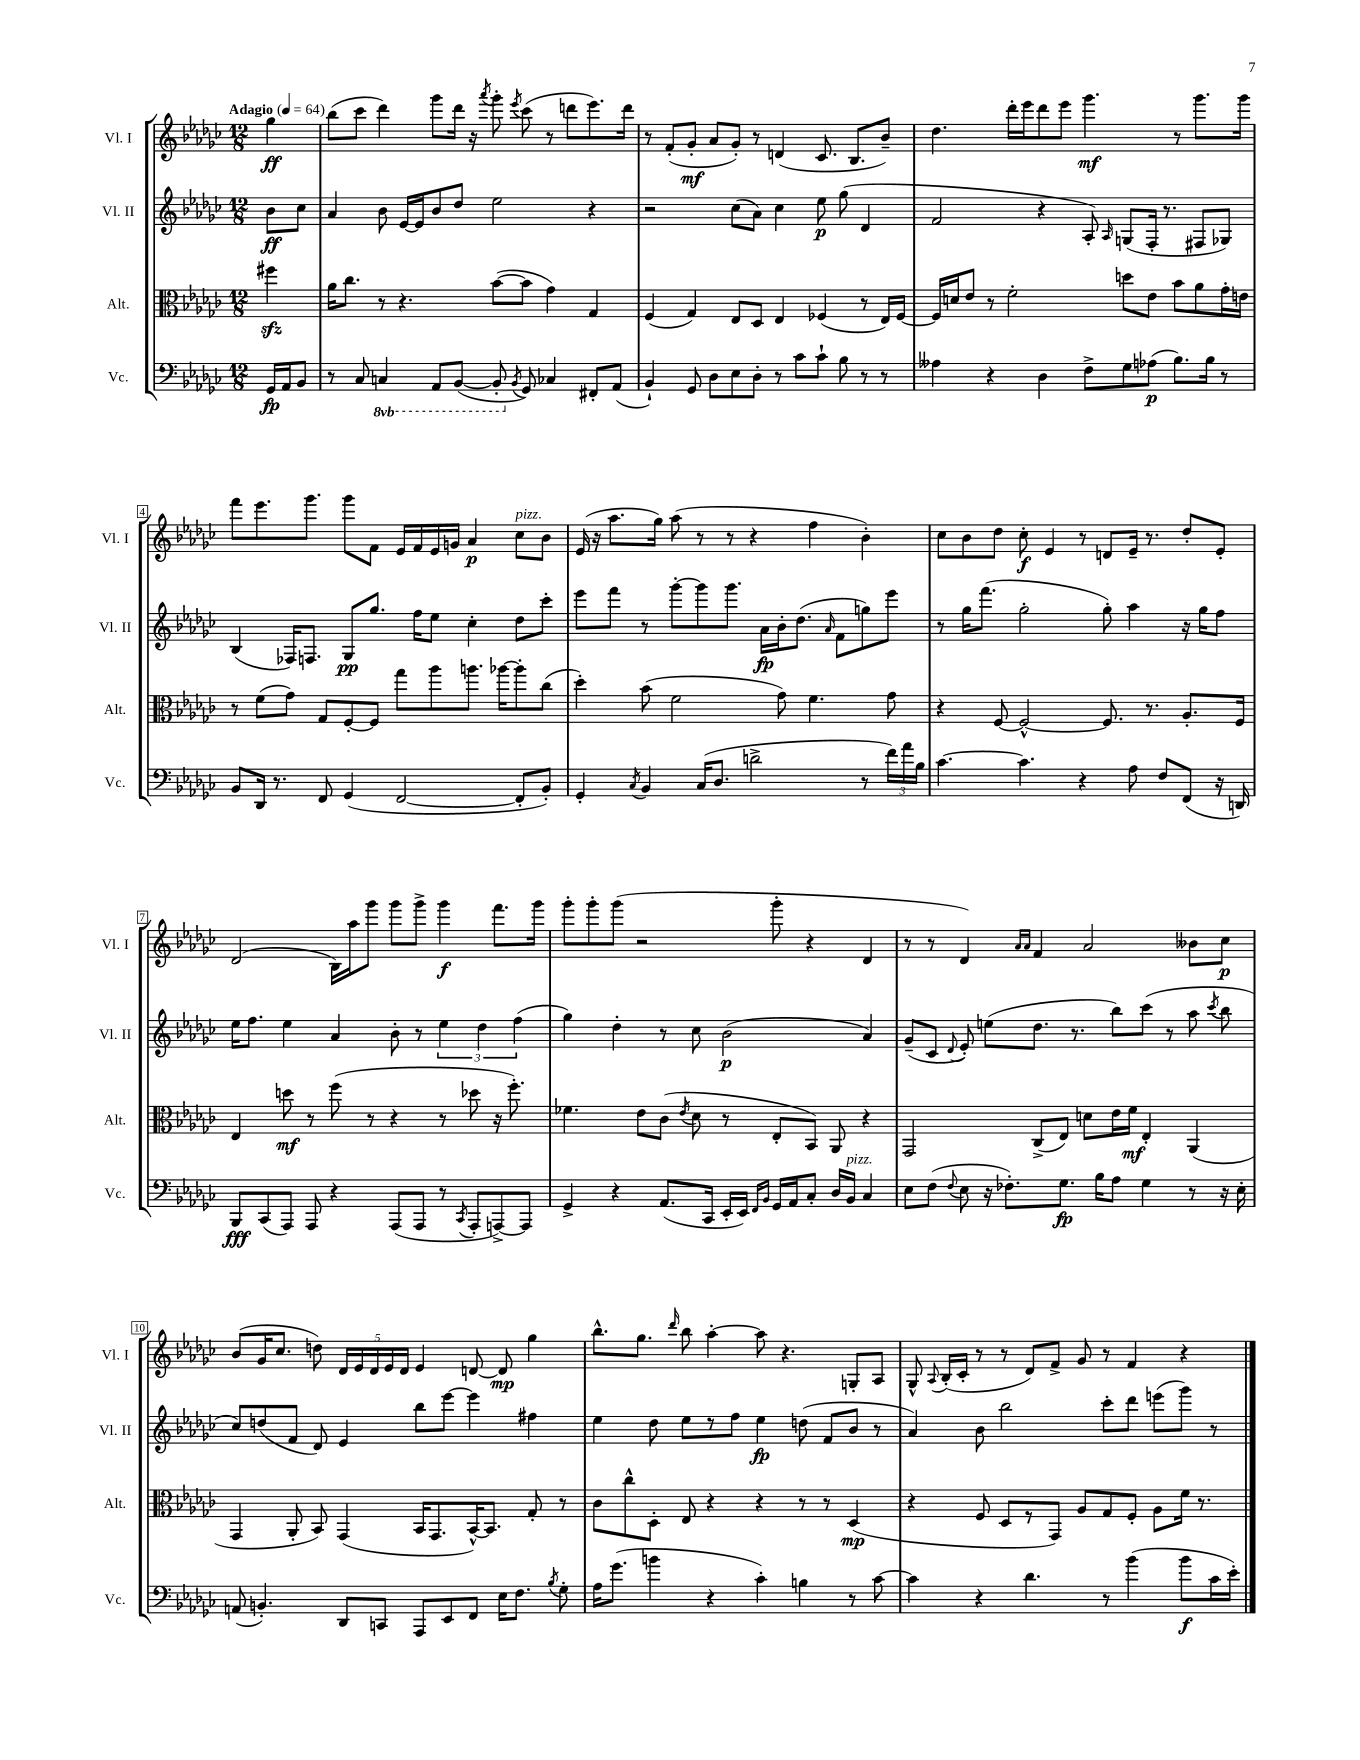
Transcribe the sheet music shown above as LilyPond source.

<<
\new StaffGroup <<
\new Staff = "s0" \with { instrumentName = "Vl. I" shortInstrumentName = "Vl. I" } {
    \clef treble \key ges \major \numericTimeSignature \time 12/8 \partial 4 \tempo "Adagio" 4 = 64
    \autoBeamOff ges''4\ff |
    bes''8[( ces'''8] des'''4) ges'''8[ des'''16] r16 \acciaccatura { aes'''8 } ges'''8-. \acciaccatura { ees'''8 } ces'''8( r8 d'''8[ ees'''8.) d'''16] |
    r8 f'8[-.( ges'8]-.\mf aes'8[ ges'8]-.) r8 d'4( ces'8. bes8.[ bes'8]--) |
    des''4. des'''16[-. ees'''16 des'''8 ees'''8] ges'''4.\mf r8 ges'''8.[ ges'''16] |
    f'''8[ ees'''8. ges'''8.] ges'''8[ f'8] ees'16[ f'16 ees'16 g'16] aes'4\p ces''8[^\markup { \italic "pizz." } bes'8] |
    ees'16( r16 aes''8.[ ges''16]) aes''8( r8 r8 r4 f''4 bes'4-.) |
    ces''8[ bes'8 des''8] ces''8-.\f ees'4 r8 d'8[ ees'16]-- r8. des''8[-. ees'8]-. |
    des'2( bes16[) aes''16 ges'''8] ges'''8[ ges'''8]-> ges'''4\f f'''8.[ ges'''16] |
    ges'''8[-. ges'''8-. ges'''8]( r2 ges'''8-. r4 des'4 |
    r8 r8 des'4) \grace { aes'16[ aes'16] } f'4 aes'2 beses'8[ ces''8]\p |
    bes'8[( ges'16 ces''8.] d''8) \tuplet 5/4 { des'16[ ees'16 des'16 ees'16 des'16] } ees'4 d'8~ d'8\mp ges''4 |
    bes''8.[-^ ges''8.] \grace { des'''16 } bes''8 aes''4~-. aes''8 r4. g8[-. aes8] |
    ges8-^ \appoggiatura { aes8 } bes16[-.( ces'16]-. r8 r8 des'8[) f'8]-> ges'8 r8 f'4 r4 \bar "|." |
}
\new Staff = "s1" \with { instrumentName = "Vl. II" shortInstrumentName = "Vl. II" } {
    \clef treble \key ges \major \numericTimeSignature \time 12/8 \partial 4
    \autoBeamOff bes'8[\ff ces''8] |
    aes'4 bes'8 ees'16[~ ees'16 bes'8 des''8] ees''2 r4 |
    r2 ces''8[( aes'8]) ces''4 ees''8\p ges''8( des'4 |
    f'2 r4 aes8-.) \grace { aes16 } g8[( f16]-. r8. fis8[ ges8]) |
    bes4( fes16[) f8.] ges8[\pp ges''8.] f''16[ ees''8] ces''4-. des''8[ ces'''8]-. |
    ees'''8[ f'''8] r8 ges'''8[~-. ges'''8 ges'''8.] aes'16[\fp bes'16-. des''8.]( \grace { aes'16 } f'8[ g''8) ees'''8] |
    r8 ges''16[ f'''8.]( ges''2-. ges''8-.) aes''4 r16 ges''16[ f''8] |
    ees''16[ f''8.] ees''4 aes'4 bes'8-. r8 \tuplet 3/2 { ees''4 des''4 f''4( } |
    ges''4) des''4-. r8 ces''8 bes'2\p( aes'4) |
    ges'8[--( ces'8] \appoggiatura { des'8 } ees'8-.) e''8[( des''8.] r8. bes''8[) ces'''8]( r8 aes''8 \acciaccatura { ces'''8 } bes''8 |
    ces''8[) d''8( f'8] des'8) ees'4 bes''8[ ees'''8]~ ees'''4 fis''4 |
    ees''4 des''8 ees''8[ r8 f''8] ees''4\fp d''8( f'8[ bes'8] r8 |
    aes'4) bes'8 bes''2 ces'''8[-. des'''8] e'''8[( ges'''8]) r8 \bar "|." |
}
\new Staff = "s2" \with { instrumentName = "Alt." shortInstrumentName = "Alt." } {
    \clef alto \key ges \major \numericTimeSignature \time 12/8 \partial 4
    \autoBeamOff fis''4\sfz |
    aes'16[ ces''8.] r8 r4. bes'8[~( bes'8] ges'4) ges4 |
    f4( ges4) ees8[ des8] ees4 fes4( r8 ees16[) fes16]~ |
    fes16[ d'16 ees'8] r8 f'2-. d''8[ ees'8] bes'8[ aes'8 ges'16-. e'16] |
    r8 f'8[( ges'8]) ges8[ f8~-. f8] ges''8[ aes''8 a''8.] aes''16[~ aes''8-. ces''8]( |
    des''4-.) bes'8( f'2 ges'8) f'4. ges'8 |
    r4 f8~ f2~-^ f8. r8. aes8.[-. f16] |
    ees4 d''8\mf r8 f''8( r8 r4 r8 des''8 r16 f''8.-.) |
    fes'4. ees'8[ ces'8]( \acciaccatura { ees'8 } des'8 r8 ees8[-. bes,8]) aes,8 r4 |
    ges,2 ces8[->( ees8]) d'8[ ees'16 f'16]\mf ees4-. aes,4( |
    ges,4 aes,8-. bes,8) ges,4( bes,16[ ges,8. bes,16~-^) bes,8.] ges8-. r8 |
    ces'8[ ces''8-^ des8]-. ees8 r4 r4 r8 r8 des4\mp( |
    r4 f8 des8[ r8 ges,8]) aes8[ ges8 f8]-. aes8[ f'16] r8. \bar "|." |
}
\new Staff = "s3" \with { instrumentName = "Vc." shortInstrumentName = "Vc." } {
    \clef bass \key ges \major \numericTimeSignature \time 12/8 \set Staff.ottavationMarkups = #ottavation-simple-ordinals \partial 4
    \autoBeamOff ges,16[\fp aes,16 bes,8] |
    r8 ces8 \ottava #-1 c,4 aes,,8[ bes,,8]~( bes,,8-. \ottava #0 \acciaccatura { bes,8 } ges,8) ces!4 fis,8[-. aes,8]( |
    bes,4-!) ges,8 des8[ ees8 des8]-. r8 ces'8[ ces'8]-! bes8 r8 r8 |
    aeses4 r4 des4 f8[-> ges8 aes8]\p( bes8.[) bes16] r8 |
    bes,8[ des,16] r8. f,8 ges,4( f,2~ f,8[-. bes,8]-.) |
    ges,4-. \acciaccatura { ces8 } bes,4 ces16[( des8.] d'2-> r8 \tuplet 3/2 { f'16[) aes'16 bes16] } |
    ces'4.~ ces'4. r4 aes8 f8[ f,8]( r16 d,16) |
    bes,,8[\fff ces,8( aes,,8]) aes,,8 r4 aes,,8[( aes,,8] r8 \acciaccatura { ces,8 } aes,,8[-. a,,8~->) a,,8] |
    ges,4-> r4 aes,8.[( ces,16] ees,16[-. ees,16]) \grace { f,16[ bes,16] } ges,16[ aes,16 ces8]-. des16[ bes,16]^\markup { \italic "pizz." } ces4 |
    ees8[ f8]( \appoggiatura { f8 } ees8 r16 fes8.[-.) ges8.]\fp bes16[ aes8] ges4 r8 r16 ees16-. |
    a,8( b,4.-.) des,8[ c,8] aes,,8[ ees,8 f,8] ees16[ f8.] \acciaccatura { bes8 } ges8-. |
    aes16[ ges'8.]( b'4 r4 ces'4-.) b4 r8 ces'8~ |
    ces'4 r4 des'4. r8 bes'4( bes'8[\f ces'16 ees'16]-.) \bar "|." |
}
>>
>>
\layout { \context { \Score \override BarNumber.stencil = #(make-stencil-boxer 0.1 0.3 ly:text-interface::print) } }
